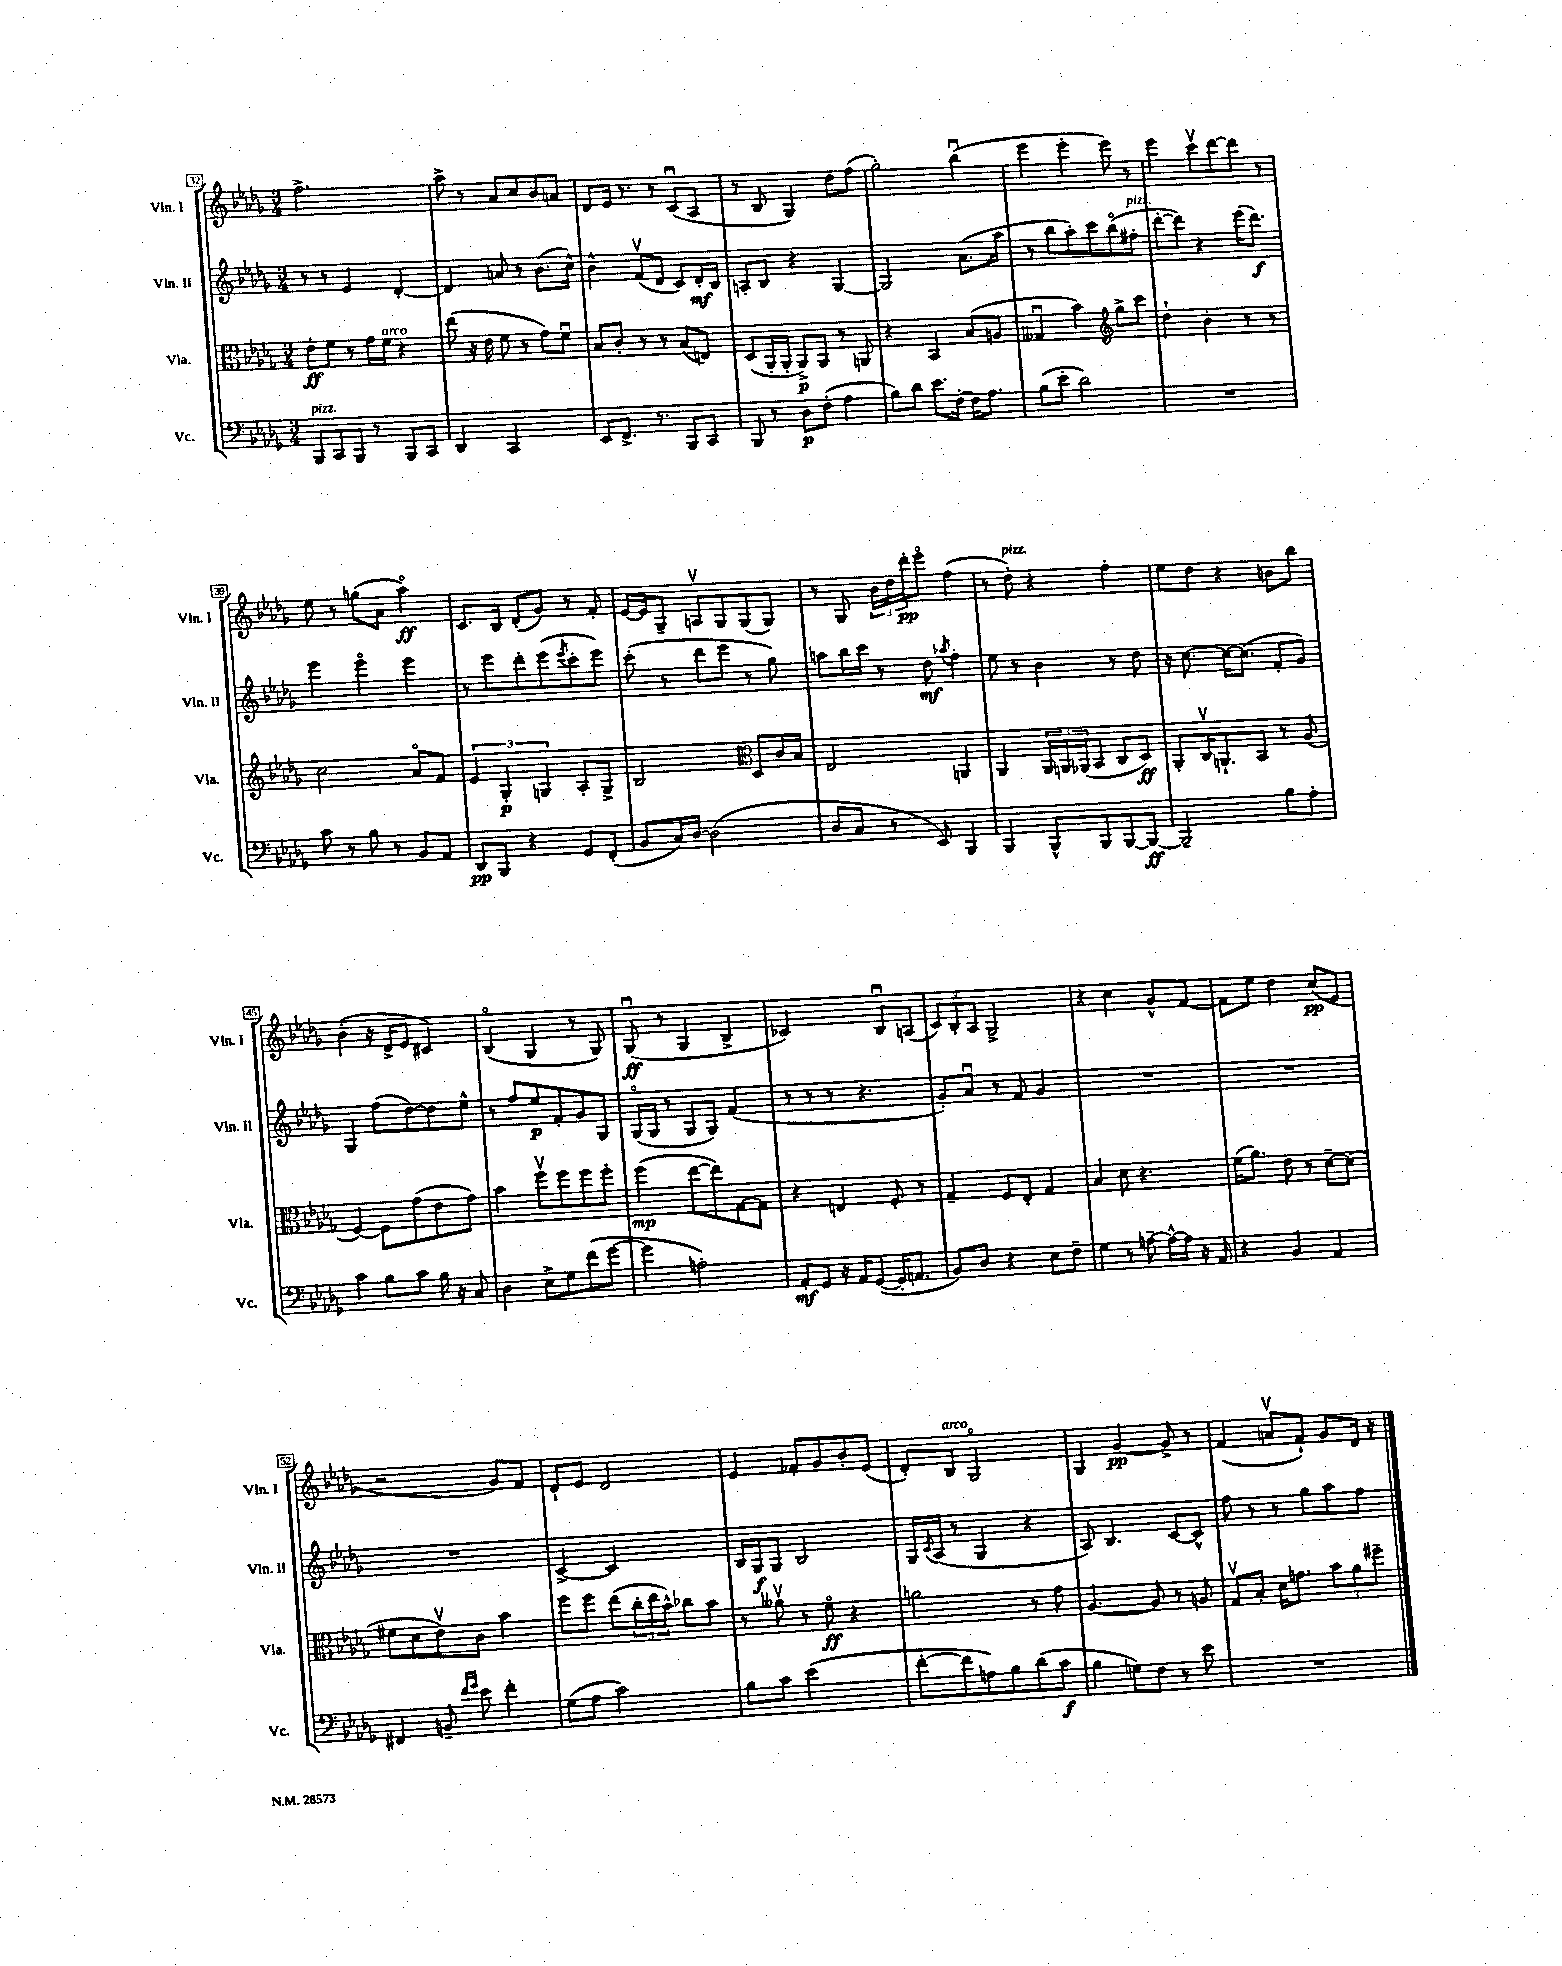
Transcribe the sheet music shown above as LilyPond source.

<<
\new StaffGroup <<
\new Staff = "s0" \with { instrumentName = "Vln. I" shortInstrumentName = "Vln. I" } {
    \clef treble \key des \major \numericTimeSignature \time 3/4
    f''2.-> |
    aes''8-> r8 aes'8 c''8 bes'8 a'8 |
    des'8 ees'16 r8. r8 c'8\downbow( aes8 |
    r8 bes8 ges4) des''8 f''8( |
    ges''2-.) bes''4\downbow( |
    ees'''4 ees'''4-. ees'''8) r8 |
    ees'''4 c'''8\upbow des'''8~ des'''8 r8 |
    ees''8 r8 g''8( aes'8 aes''4\flageolet\ff) |
    c'8. bes16 des'8-.( ges'8) r8 f'8-. |
    ees'16~ ees'16 ges8-- a8\upbow ges8 ges8( ges8) |
    r8 ges8 \tuplet 3/2 { bes'16 des''16 des'''16-.\pp } ees'''8\flageolet f''4( |
    r8 des''8-.^\markup { \italic "pizz." }) r4 f''4-. |
    ees''8 des''8 r4 b'8 bes''8 |
    bes'4-.( r16 des'16-> ees'8 cis'4) |
    bes4\flageolet( ges4 r8 ges8) |
    ges8\downbow\ff( r8 ges4 bes4-> |
    ces'2) bes8\downbow a8( |
    \tuplet 3/2 { c'8) bes8-. aes8 } ges2-> |
    r4 c''4 ges'8-^ f'8~ |
    f'8 ees''8 des''4 c''8\pp( ees'8 |
    r2 ges'8) f'8 |
    des'8-! ees'8 des'2 |
    ees'4 fes'8-. ges'8 bes'8-. ees'8( |
    des'8-.) bes8^\markup { \italic "arco" } ges2\flageolet |
    ges4 ges'4~\pp ges'8-> r8 |
    f'4( a'8\upbow f'8-!) ges'8 des'16 r16 \bar "|." |
}
\new Staff = "s1" \with { instrumentName = "Vln. II" shortInstrumentName = "Vln. II" } {
    \clef treble \key des \major \numericTimeSignature \time 3/4
    r8 r8 ees'4 des'4~-. |
    des'4 a'8 r8 bes'8.( c''16-^) |
    bes'4-^ f'8\upbow( des'8 c'8) des'16-.\mf bes16 |
    a8-. bes8 r4 ges4~ |
    ges2 aes'8.( aes''16 |
    r8 bes''8 aes''8-.) c'''8 bes''8\flageolet( fis''8-.^\markup { \italic "pizz." } |
    des'''8~-. des'''8) r4 ees'''16( des'''8.\f) |
    ees'''4 ees'''4\flageolet ees'''4 |
    r8 ees'''8 des'''8-. ees'''8( \acciaccatura { ees'''8 } c'''8-. ees'''8) |
    c'''8-.( r8 des'''8 ees'''8 r8 ges''8) |
    a''8 bes''16 c'''16 r8 des''8\mf \acciaccatura { aes''8 } f''4-. |
    ees''8 r8 bes'4 r8 des''8 |
    r16 c''8.~ c''16~ c''8.( f'8-. ges'8) |
    ges4 f''8( des''8~) des''8 ees''8-^ |
    r8 f''8 ees''8\p f'8-. ges'8 ges8 |
    ges16\flageolet( ges16 r8 ges8 ges8) f'4( |
    r8 r8 r8 r4. |
    ges'8-.) aes'8\downbow r8 f'8 ges'4 |
    R2. |
    R2. |
    R2. |
    c'4~-> c'2 |
    bes16 ges16\f ges8 bes2 |
    ges16 \acciaccatura { c'8 } aes16( r8 ges4 r4 |
    aes8) bes4. c'8~ c'8-^ |
    f''8 r8 r8 ges''8 aes''8 f''8 \bar "|." |
}
\new Staff = "s2" \with { instrumentName = "Vla." shortInstrumentName = "Vla." } {
    \clef alto \key des \major \numericTimeSignature \time 3/4
    ees'8-.\ff f'8 r8 ges'16 f'16^\markup { \italic "arco" } r4 |
    ees''8( r16 ees'16 f'8 r8 ges'8) f'8\downbow |
    bes8 c'8-. r8 r8 bes8( e8) |
    des8( aes,16-. aes,16-. aes,8->\p) aes,8 r8 a,8 |
    r4 bes,4 bes8( a8 |
    geses4\downbow bes'4) \clef treble ges''8-> c'''8 |
    des''4-! bes'4-. r8 r8 |
    c''2 aes'8\flageolet f'8 |
    \tuplet 3/2 { ees'4 ges4-.\p g4 } aes8-. g8-> |
    bes2 \clef alto des8 c'16 bes16 |
    ees2 a,4 |
    aes,4 \tuplet 3/2 { aes,16 a,16 aes,16( } bes,8 c8 des8\ff) |
    aes,8-. c16\upbow a,8.-! bes,8 r8 aes8( |
    f4~) f8 ges'8( ees'8 ges'8) |
    bes'4 f''8\upbow f''8 f''8 f''8-. |
    f''4\mp( ees''8~ ees''8) ges8~ ges8 |
    r4 e4 f8-. r8 |
    ges4-- f8 ees8-. ges4 |
    bes4 des'8 r4. |
    f'16( aes'8.) ees'8 r8 des'8~-- des'8( |
    fis'8 des'8 ees'8\upbow) c'8 bes'4 |
    f''8 f''8 ees''8( \tuplet 3/2 { c''16-. ees''16 bes'16-^) } ces''8 bes'8 |
    r8 aeses'8\upbow r8 f'8\flageolet\ff r4 |
    a'2 r8 ges'8 |
    aes4.~ aes8 r8 a8 |
    ges8\upbow bes8-. des'16 g'8. \tuplet 3/2 { bes'8 aes'8 fis''8-- } \bar "|." |
}
\new Staff = "s3" \with { instrumentName = "Vc." shortInstrumentName = "Vc." } {
    \clef bass \key des \major \numericTimeSignature \time 3/4
    bes,,8^\markup { \italic "pizz." } c,8 bes,,8 r8 bes,,8 c,8 |
    des,4 c,2 |
    ees,8 f,8.-> r8. bes,,8 c,8 |
    bes,,8 r8 des8\p f8-.( aes4 |
    bes8) des'8 ees'8. f16~-. f16 aes8. |
    bes8( ees'8-. des'2) |
    R2. |
    c'8 r8 bes8 r8 bes,8 aes,8 |
    des,8\pp bes,,8 r4 ges,8 f,8-.( |
    bes,8 c16) des16~ des2( |
    des8 c8 r8 ees,8) bes,,4 |
    bes,,4 bes,,8-^ bes,,8 bes,,8~ bes,,8~\ff |
    bes,,2-- bes8 aes8-. |
    c'4 bes8 c'8 bes16 r16 c8 |
    des4 ees8-> ges8 f'8( ges'8~ |
    ges'4 a2-.) |
    aes,8-.\mf ges,8 r16 aes,16 ges,8~( ges,16-. a,8. |
    bes,8) des8 r4 ees8 f8-- |
    ges4 r8 a8~-- a16~-^ a16 r16 aes,16 |
    r4 bes,4 aes,4 |
    fis,4 b,8-- \grace { f'16 ges'16 } ees'8 f'4-. |
    ges8( aes8 c'2) |
    bes8 c'8 ees'2( |
    f'8~-. f'8 a8) bes8 des'8( c'8\f |
    bes4 g8) f8 r8 ees'8 |
    R2. \bar "|." |
}
>>
>>
\layout { \context { \Score currentBarNumber = #32 \override BarNumber.stencil = #(make-stencil-boxer 0.1 0.3 ly:text-interface::print) } }
